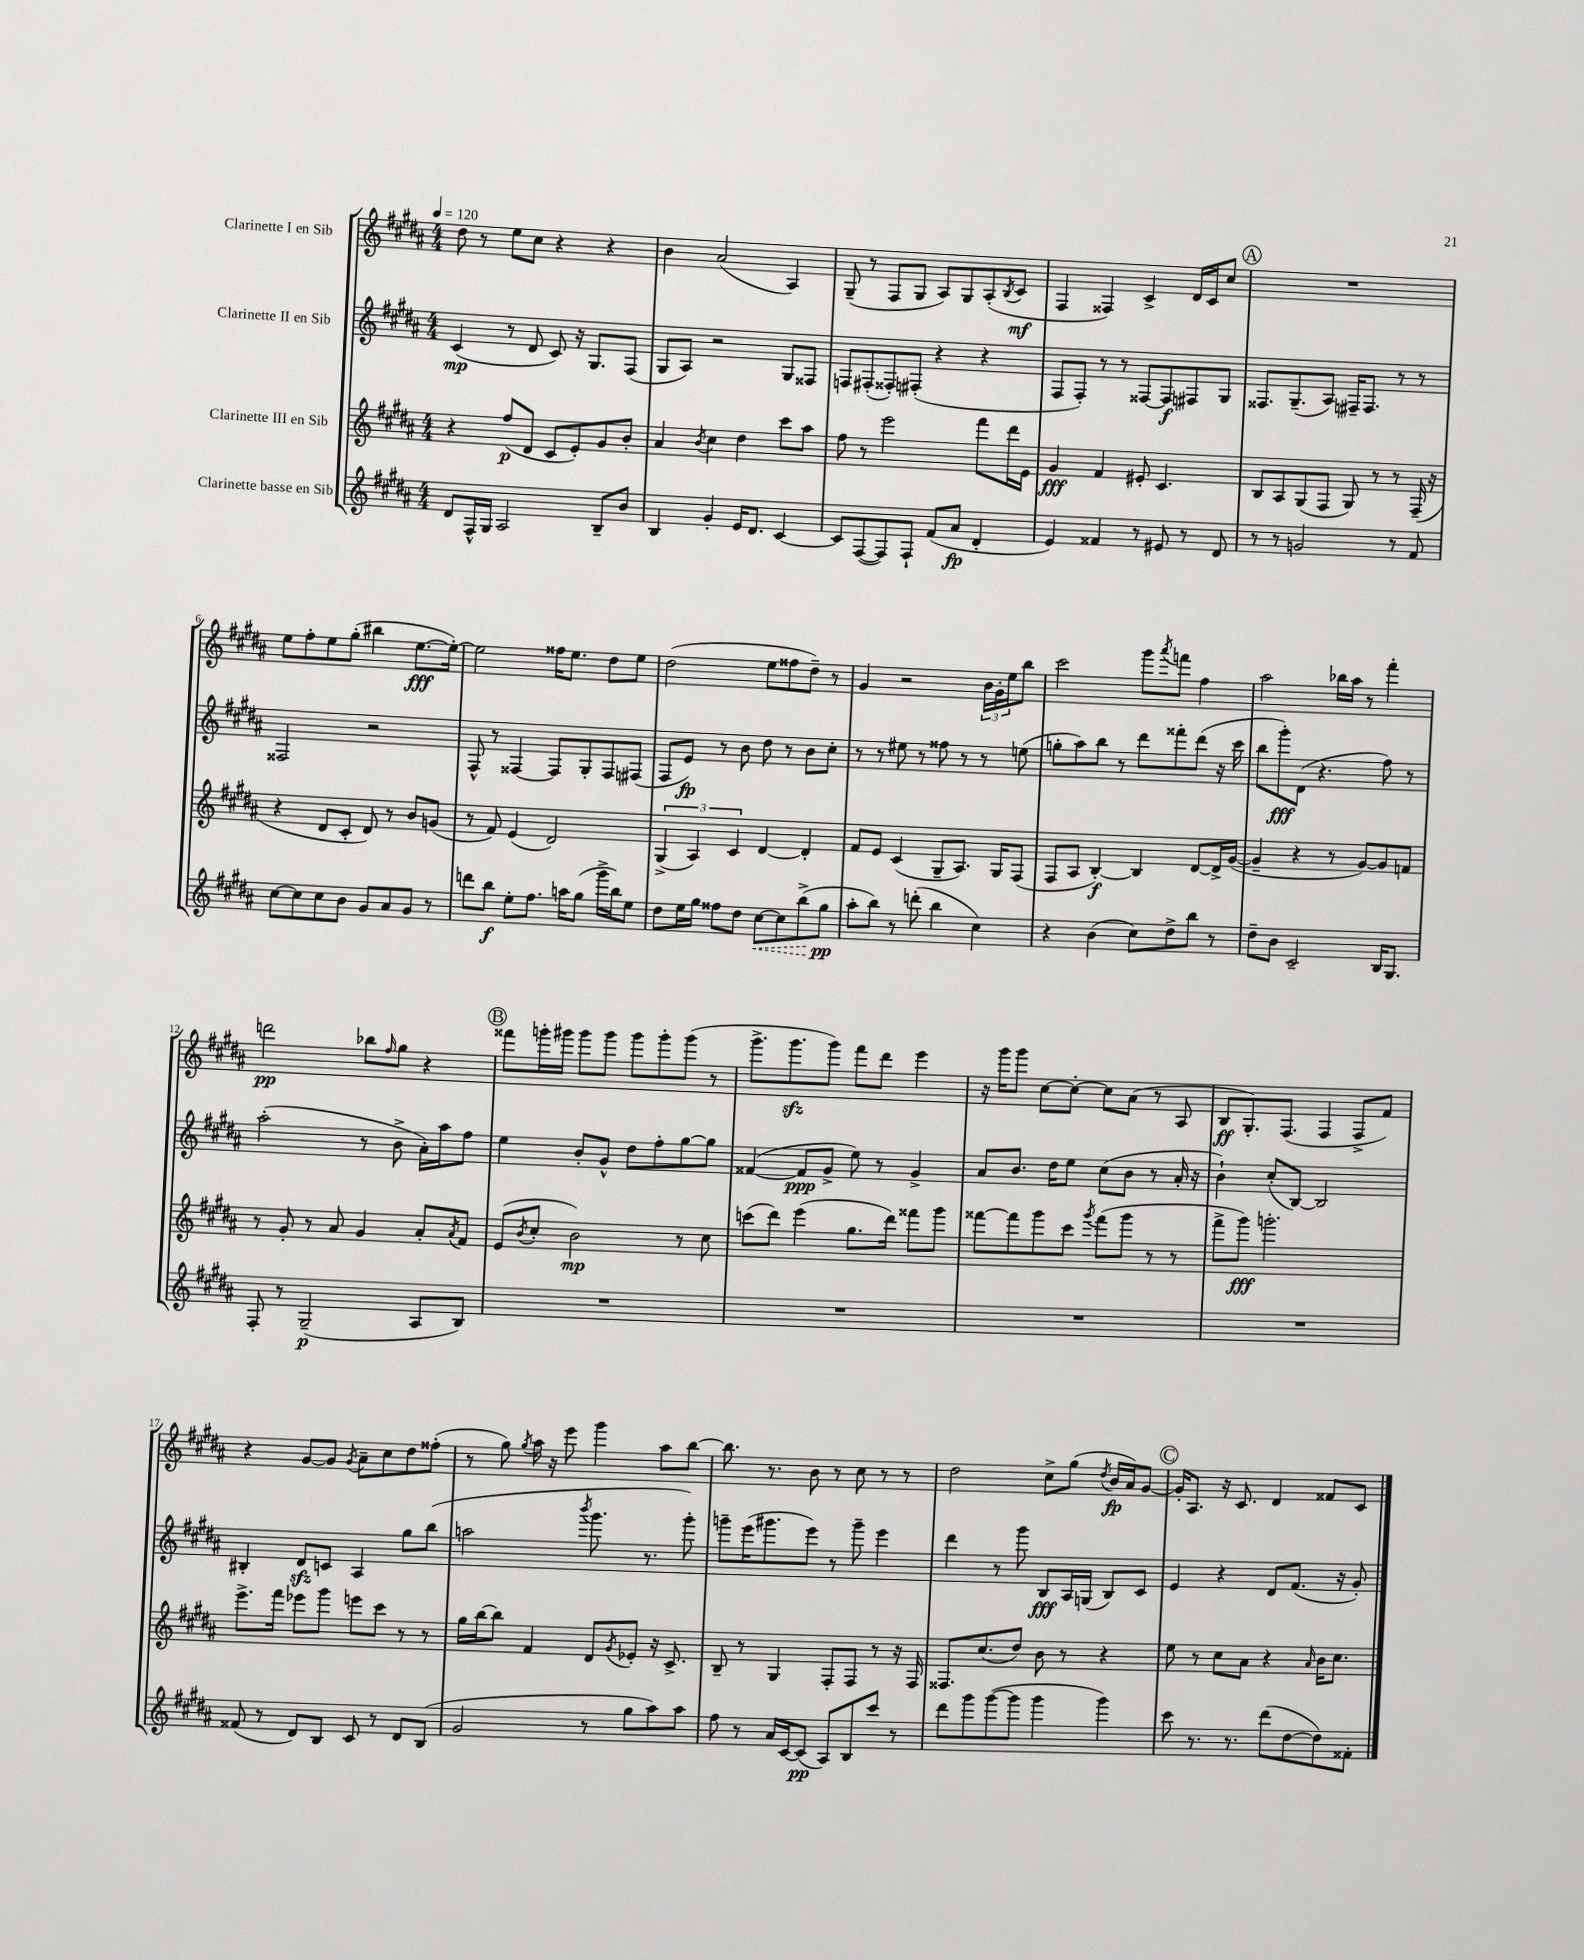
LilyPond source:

<<
\new StaffGroup <<
\new Staff = "s0" \with { instrumentName = "Clarinette I en Sib" } {
    \clef treble \key b \major \numericTimeSignature \time 4/4 \tempo 4 = 120
    dis''8 r8 e''8 cis''8 r4 r4 |
    b'4 ais'2( ais4) |
    gis8--( r8 fis8 gis8 ais8) gis8 ais8-.( \acciaccatura { b8 } cis'8\mf |
    fis4 fisis4) cis'4-> dis'16 cis'16 cis''8 |
    \mark \markup { \circle "A" } R1 |
    e''8 fis''8-. e''8 gis''8-.( bis''4 e''8.~\fff e''16~-.) |
    e''2 fisis''16 e''8. dis''8 e''8 |
    dis''2( e''8 fisis''8 dis''8--) r8 |
    gis'4 r2 \tuplet 3/2 { b'16 gis'16-. e''16 } b''8 |
    cis'''2 gis'''8 \acciaccatura { ais'''8 } f'''8 fis''4 |
    ais''2 bes''16 ais''16 r8 fis'''4-. |
    d'''2\pp bes''8 \grace { fis''16 } gis''8 r4 |
    \mark \markup { \circle "B" } fisis'''8 g'''16-. gis'''16 gis'''8 gis'''8 gis'''8 gis'''8-. gis'''8( r8 |
    gis'''8.-> gis'''8.\sfz gis'''8) fis'''8 dis'''8 e'''4 |
    r16 gis'''16 gis'''8 cis''8~ cis''8~-. cis''8 ais'8( r8 ais8 |
    b8\ff gis8.-.) fis8.( fis4 fis8-> fis'8) |
    r4 gis'8~ gis'8 \acciaccatura { gis'8 } ais'8-- cis''8 dis''8 fisis''8-.( |
    r8 gis''8) \acciaccatura { gis''8 } ais''16 r16 e'''8 gis'''4 ais''8 b''8~ |
    b''8. r8. b'8 r8 cis''8 r8 r8 |
    dis''2 cis''8-> gis''8( \acciaccatura { dis''8 } b'16\fp ais'16) gis'8~ |
    \mark \markup { \circle "C" } gis'16-. ais8. r16 cis'8. dis'4 fisis'8 cis'8 \bar "|." |
}
\new Staff = "s1" \with { instrumentName = "Clarinette II en Sib" } {
    \clef treble \key b \major \numericTimeSignature \time 4/4
    cis'4\mp( r8 dis'8 cis'8) r16 gis8. fis8( |
    gis8 ais8) r2 gis8 fisis8 |
    f8 fis8-.( fisis8-.) fis8-.( r4 r4 |
    fis8 fis8-.) r8 r8 fisis8~ fisis8\f fis8 gis8 |
    \mark \markup { \circle "A" } fisis8. gis8.--( ais8) fis16-- fis8. r8 r8 |
    fisis2 r2 |
    fis8-^ r8 fisis4~ fisis8 gis8-. fisis8 fis8( |
    fis8 e'8\fp) r8 b'8 dis''8 r8 b'8 cis''8-. |
    r8 r8 eis''8 r8 fisis''8 r8 r8 e''8( |
    g''8-. ais''8) b''8 r8 dis'''8 fisis'''8-. dis'''8( r16 cis'''16 |
    b''8 gis'''8-.\fff) dis'8( r4. fis''8) r8 |
    ais''2-.( r8 b'8-> ais'16-.) ais''16 fis''8 |
    \mark \markup { \circle "B" } e''4 b'8-. gis'8-^ dis''8 fis''8-. gis''8~ gis''8 |
    fisis'4~( fisis'8\ppp gis'8-> e''8) r8 gis'4-> |
    ais'8 b'8. dis''16 e''8 cis''8( b'8 r8 ais'16-. r16 |
    b'4-!) cis''8-.( b8~) b2 |
    bis4-. dis'8\sfz c'8 ais4 gis''8 b''8( |
    a''2 \acciaccatura { b'''8 } gis'''8. r8. gis'''8-.) |
    g'''8-- e'''16( gis'''8. e'''8) r8 gis'''8-- e'''4 |
    dis'''4 r8 gis'''8 b8\fff ais16 g16( b8) cis'8 |
    \mark \markup { \circle "C" } e'4 r4 dis'8 fis'8.( r16 gis'8-.) \bar "|." |
}
\new Staff = "s2" \with { instrumentName = "Clarinette III en Sib" } {
    \clef treble \key b \major \numericTimeSignature \time 4/4
    r4 fis''8\p( dis'8 cis'8 e'8-.) gis'8 b'8-. |
    ais'4 \acciaccatura { b'8 } cis''4 dis''4 cis'''8 ais''8 |
    fis''8 r8 e'''2 fis'''8 dis'''16 e'16 |
    gis'4\fff fis'4 eis'8-. cis'4. |
    \mark \markup { \circle "A" } b8 ais8 gis8( fis8 gis8) r8 r8 fis16--( r16 |
    r4 dis'8 cis'8-. dis'8) r8 b'8 g'8( |
    r8 fis'8) e'4( dis'2) |
    \tuplet 3/2 { gis4->( ais4) cis'4 } dis'4~ dis'4-. |
    fis'8 e'8 cis'4( gis8-- ais8.) gis16 fis8( |
    fis8 ais8 b4~-.\f) b4 dis'8~ dis'16-> gis'16~( |
    gis'4-- r4 r8 gis'8~) gis'8 f'8 |
    r8 gis'8-. r8 ais'8 gis'4 ais'8-. \acciaccatura { ais'8 } fis'8 |
    \mark \markup { \circle "B" } e'8( \acciaccatura { b'8 } cis''8-. b'2\mp) r8 cis''8 |
    c'''8( dis'''8) e'''4( gis''8. dis'''16) fisis'''8 gis'''8 |
    fisis'''8~ fisis'''8 gis'''8 cis'''8 \acciaccatura { gis'''8 } fisis'''8( gis'''8 r8 r8 |
    fis'''8-> gis'''8\fff) g'''2.-. |
    e'''8.-> fis'''16 ees'''8 gis'''8 e'''8 cis'''8 r8 r8 |
    gis''16 b''16~ b''8 fis'4 dis'8 \acciaccatura { gis'8 } ees'8-. r16 cis'8.-> |
    b8-- r8 gis4 fis8-. fis8 r8 r16 fis16 |
    fisis8. cis''8.( dis''8) b'8 r8 r4 |
    \mark \markup { \circle "C" } e''8 r8 cis''8 ais'8 r4 \grace { ais'16 } b'16 cis''8. \bar "|." |
}
\new Staff = "s3" \with { instrumentName = "Clarinette basse en Sib" } {
    \clef treble \key b \major \numericTimeSignature \time 4/4
    dis'8 fis16-^ gis16 ais2 b8-- b'8 |
    b4 gis'4-. e'16 dis'8. cis'4~ |
    cis'8 fis8~( fis8) fis8-! fis'8( ais'8\fp dis'4-. |
    e'4) fisis'4 r8 eis'8 r8 dis'8 |
    \mark \markup { \circle "A" } r8 r8 g'2 r8 fis'8 |
    cis''8~ cis''8 cis''8 b'8 gis'8 ais'8 gis'8 r8 |
    d'''8 b''8\f e''8-. fis''8. a''16 gis''8( gis'''16-> b''16) e''8 |
    dis''8 e''16 gis''16 fisis''8 dis''8 \once \override Hairpin.style = #'dashed-line cis''8~\< cis''8 b''8->( gis''8\pp\! |
    ais''8-. b''8) r8 d'''8-.( b''4 cis''4) |
    r4 b'4( cis''8) dis''8-> b''8 r8 |
    dis''8-- b'8 cis'2-- b16 gis8. |
    fis8-. r8 gis2--\p( ais8 b8) |
    \mark \markup { \circle "B" } R1 |
    R1 |
    R1 |
    R1 |
    fisis'8( r8 dis'8) b8 cis'8 r8 dis'8 b8( |
    gis'2 r8 gis''8 ais''8) ais''8 |
    fis''8 r8 ais'16 cis'16~ cis'8\pp( ais8) b8 cis'''8 r8 |
    dis'''8 gis'''8 gis'''8~( gis'''8 gis'''4 gis'''4) |
    \mark \markup { \circle "C" } cis'''8 r8. r8. dis'''8( dis''8~ dis''8) fisis'8-. \bar "|." |
}
>>
>>
